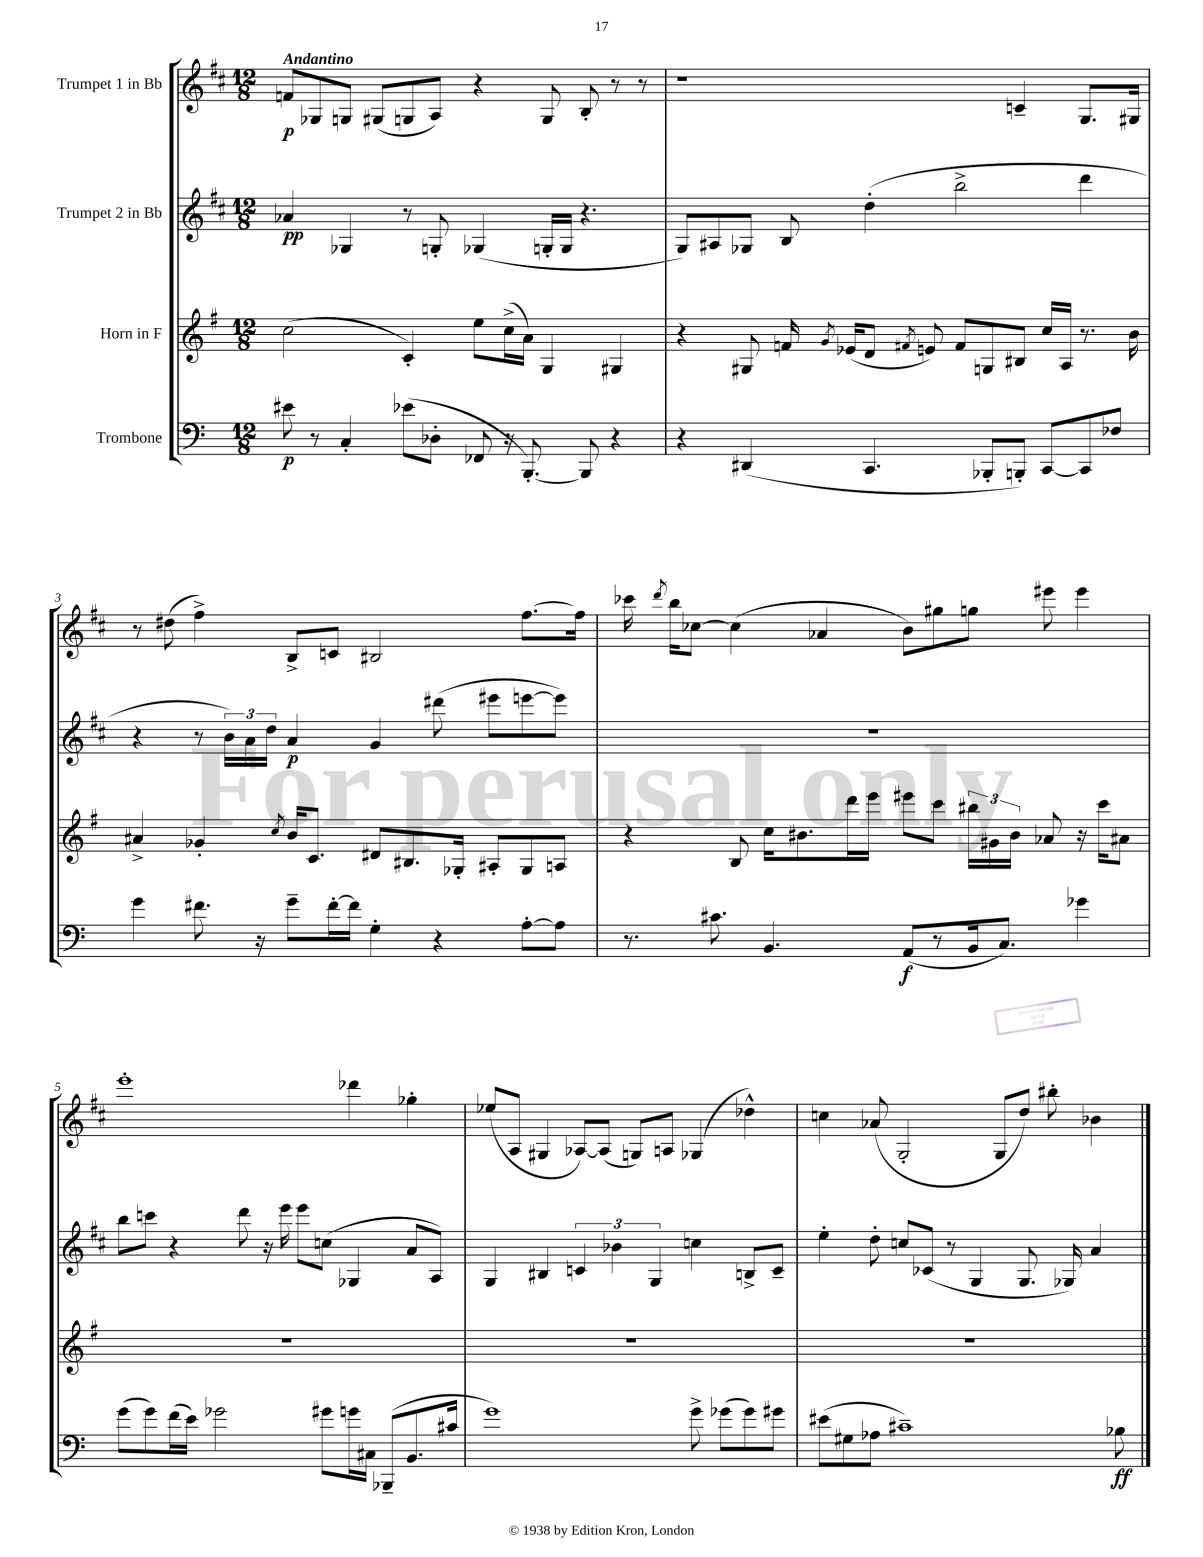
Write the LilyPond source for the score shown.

<<
\new StaffGroup <<
\new Staff = "s0" \with { instrumentName = "Trumpet 1 in Bb" } {
    \clef treble \key d \major \numericTimeSignature \time 12/8 \tempo "Andantino"
    \autoBeamOff f'8[\p ges8 g8] gis8[( g8 a8]) r4 g8 b8-. r8 r8 |
    r1 c'4-- g8.[ gis16] |
    r8 dis''8( fis''4->) b8[-> c'8] bis2 fis''8.[~ fis''16] |
    ces'''16 \acciaccatura { d'''8 } b''16[ ces''8]~ ces''4( aes'4 b'8[) gis''8 g''8] eis'''8 eis'''4 |
    e'''1-. des'''4 ges''4-. |
    ees''8[( a8] gis4 aes8[~) aes8]( g8[) a8] ges4( des''4-^) |
    c''4 aes'8( g2-. g8[ d''8]) bis''8-. bes'4 \bar "|." |
}
\new Staff = "s1" \with { instrumentName = "Trumpet 2 in Bb" } {
    \clef treble \key d \major \numericTimeSignature \time 12/8
    \autoBeamOff aes'4\pp ges4 r8 g8-. ges4( g16[-. g16] r4. |
    g8[) ais8 ges8] b8 d''4-.( b''2-> d'''4 |
    r4 r8 \tuplet 3/2 { b'16[) a'16 d''16] } a'4\p g'4 dis'''8( eis'''8[ e'''8~ e'''8]) |
    R1. |
    b''8[ c'''8] r4 d'''8 r16 e'''16 e'''8[ c''8]( ges4 a'8[ a8]) |
    g4 bis4 \tuplet 3/2 { c'4 bes'4 g4 } c''4 b8[-> c'8]-- |
    e''4-. d''8-. c''8[ ces'8]( r8 g4 g8. ges16) a'4 \bar "|." |
}
\new Staff = "s2" \with { instrumentName = "Horn in F" } {
    \clef treble \key g \major \numericTimeSignature \time 12/8
    \autoBeamOff c''2( c'4-.) e''8[ c''16->( a'16]) g4 gis4 |
    r4 gis8 f'16 \acciaccatura { g'8 } ees'16[( d'8] \acciaccatura { fis'8 } e'8) fis'8[ g8 bis8] c''16[ a16] r8. b'16 |
    ais'4-> ges'4-. \acciaccatura { c''8 } b'16[ c'8.] dis'8[ bis8. ges16]-. ais8[-. ges8 a8] |
    r4 b8 c''16[ bis'8. d'''16 e'''16] eis'''8[ c'''8] \tuplet 3/2 { bis''16[ gis'16 bis'16] } aes'8 r16 c'''16[ ais'8] |
    R1. |
    R1. |
    R1. \bar "|." |
}
\new Staff = "s3" \with { instrumentName = "Trombone" } {
    \clef bass \key c \major \numericTimeSignature \time 12/8
    \autoBeamOff eis'8\p r8 c4-. ees'8[( des8]-. fes,8 r16 b,,8.~-.) b,,8 r4 |
    r4 dis,4( c,4. bes,,8[-. b,,8]-.) c,8[~ c,8 fes8] |
    g'4 fis'8. r16 g'8[-- fis'16~-. fis'16] g4-. r4 a8[~-. a8] |
    r8. cis'8. b,4. a,8[\f( r8 b,16 c8.]) ges'4 |
    g'8[( g'8) f'16( e'16]) ges'2 gis'8[ g'16 cis16] bes,,8[--( b,8. cis'16] |
    g'1) g'8-> ges'8[( ges'8) gis'8] |
    eis'8[( gis8 aes8] cis'1--) bes8\ff \bar "|." |
}
>>
>>
